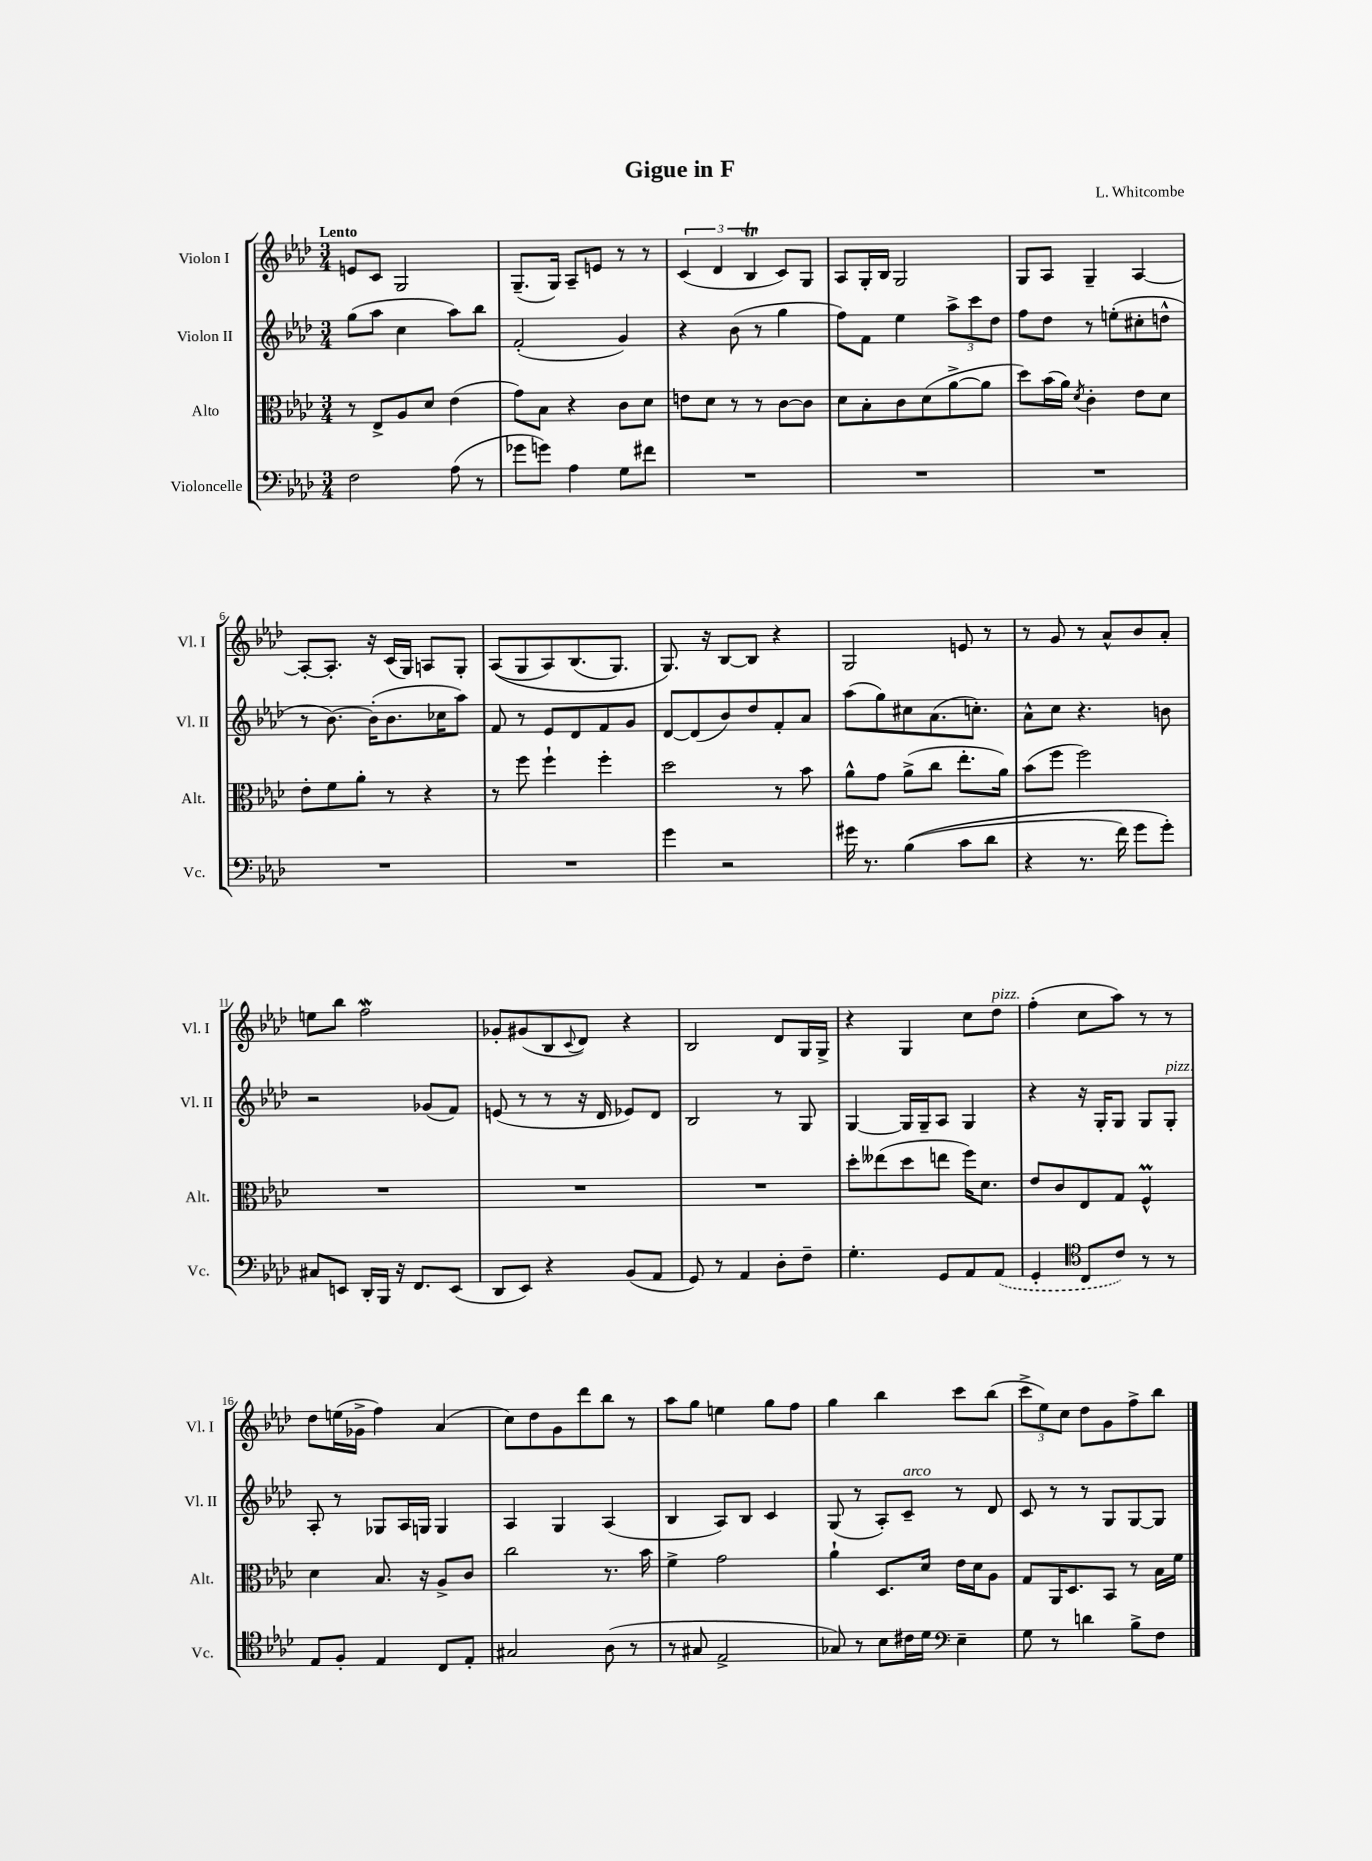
\header { title = "Gigue in F" composer = "L. Whitcombe" }
<<
\new StaffGroup <<
\new Staff = "s0" \with { instrumentName = "Violon I" shortInstrumentName = "Vl. I" } {
    \clef treble \key aes \major \numericTimeSignature \time 3/4 \tempo "Lento"
    e'8 c'8 g2 |
    g8.--( g16) aes8-- e'8 r8 r8 |
    \tuplet 3/2 { c'4( des'4 bes4\trill } c'8) g8 |
    aes8 g16-. bes16 g2 |
    g8 aes8 g4-- aes4~ |
    aes8~-. aes8.-. r16 c'16( g16) a8 g8-. |
    aes8(\( g8 aes8) bes8.( g8.) |
    g8.\) r16 bes8~ bes8 r4 |
    g2 e'8 r8 |
    r8 g'8 r8 aes'8-^ bes'8 aes'8-. |
    e''8 bes''8 f''2\mordent |
    ges'8-. gis'8( bes8 \appoggiatura { c'8 } des'8) r4 |
    bes2 des'8 g16 g16-> |
    r4 g4 c''8 des''8^\markup { \italic "pizz." } |
    f''4-.( c''8 aes''8) r8 r8 |
    des''8 e''16( ges'16-> f''4) aes'4( |
    c''8) des''8 g'8 des'''8 bes''8 r8 |
    aes''8 g''8 e''4 g''8 f''8 |
    g''4 bes''4 c'''8 bes''8( |
    \tuplet 3/2 { c'''8-> ees''8) c''8 } des''8 g'8 f''8-> bes''8 \bar "|." |
}
\new Staff = "s1" \with { instrumentName = "Violon II" shortInstrumentName = "Vl. II" } {
    \clef treble \key aes \major \numericTimeSignature \time 3/4
    g''8( aes''8 c''4 aes''8) bes''8 |
    f'2-.( g'4) |
    r4 bes'8( r8 g''4 |
    f''8) f'8 ees''4 \tuplet 3/2 { aes''8-> c'''8 des''8 } |
    f''8 des''8 r8 e''8-.( cis''8-. d''8-^ |
    r8 bes'8.~) bes'16-.( bes'8. ces''16 aes''8) |
    f'8 r8 ees'8 des'8 f'8 g'8 |
    des'8~ des'8( bes'8) des''8 f'8-. aes'8 |
    aes''8( g''8) cis''8 aes'8.( c''8.-.) |
    aes'8-^ c''8 r4. b'8 |
    r2 ges'8( f'8) |
    e'8( r8 r8 r16 des'16 ees'8) des'8 |
    bes2 r8 g8 |
    g4~ g16 g16-- aes8 g4 |
    r4 r16 g16-. g8 g8 g8-.^\markup { \italic "pizz." } |
    aes8-. r8 ges8 aes16 g16 g4 |
    aes4 g4 aes4( |
    bes4 aes8) bes8 c'4 |
    g8( r8 aes8-.) c'8--^\markup { \italic "arco" } r8 des'8 |
    c'8 r8 r8 g8 g8~ g8 \bar "|." |
}
\new Staff = "s2" \with { instrumentName = "Alto" shortInstrumentName = "Alt." } {
    \clef alto \key aes \major \numericTimeSignature \time 3/4
    r8 ees8-> aes8 des'8 ees'4( |
    g'8) bes8 r4 c'8 des'8 |
    e'8 des'8 r8 r8 c'8~ c'8 |
    des'8 bes8-. c'8 des'8( aes'8~-> aes'8 |
    des''8) bes'16( aes'16) \acciaccatura { des'8 } c'4-. ees'8 des'8 |
    ees'8-. f'8 aes'8-. r8 r4 |
    r8 f''8 f''4-! f''4-. |
    des''2 r8 bes'8 |
    aes'8-^ g'8 aes'8->( c''8 ees''8.-. aes'16) |
    bes'8( f''8 f''2) |
    R2. |
    R2. |
    R2. |
    des''8-. eeses''8( des''8 e''8 f''16) des'8. |
    ees'8 c'8 ees8 g8 f4-^\prall |
    des'4 bes8. r16 aes8-> c'8 |
    c''2 r8. bes'16 |
    f'4-> g'2 |
    aes'4-! des8. des'16 ees'16 des'16 aes8 |
    g8 aes,16 des8. bes,8 r8 bes16 f'16 \bar "|." |
}
\new Staff = "s3" \with { instrumentName = "Violoncelle" shortInstrumentName = "Vc." } {
    \clef bass \key aes \major \numericTimeSignature \time 3/4
    f2 aes8( r8 |
    ges'8 g'8) aes4 g8 fis'8 |
    R2. |
    R2. |
    R2. |
    R2. |
    R2. |
    g'4 r2 |
    gis'16 r8. bes4(\( c'8 des'8 |
    r4 r8. f'16) g'8 g'8-.\) |
    cis8 e,8 des,16-. bes,,16 r16 f,8. e,8( |
    des,8 ees,8) r4 bes,8( aes,8 |
    g,8) r8 aes,4 des8-. f8-- |
    g4.-. g,8 aes,8 \once \slurDashed aes,8( |
    g,4-. \clef tenor c8 c'8) r8 r8 |
    ees8 f8-. ees4 c8 ees8-. |
    gis2 aes8( r8 |
    r8 gis8 ees2-> |
    ges8) r8 bes8 cis'16 des'16 \clef bass ees4-- |
    g8 r8 d'4 bes8-> f8 \bar "|." |
}
>>
>>
